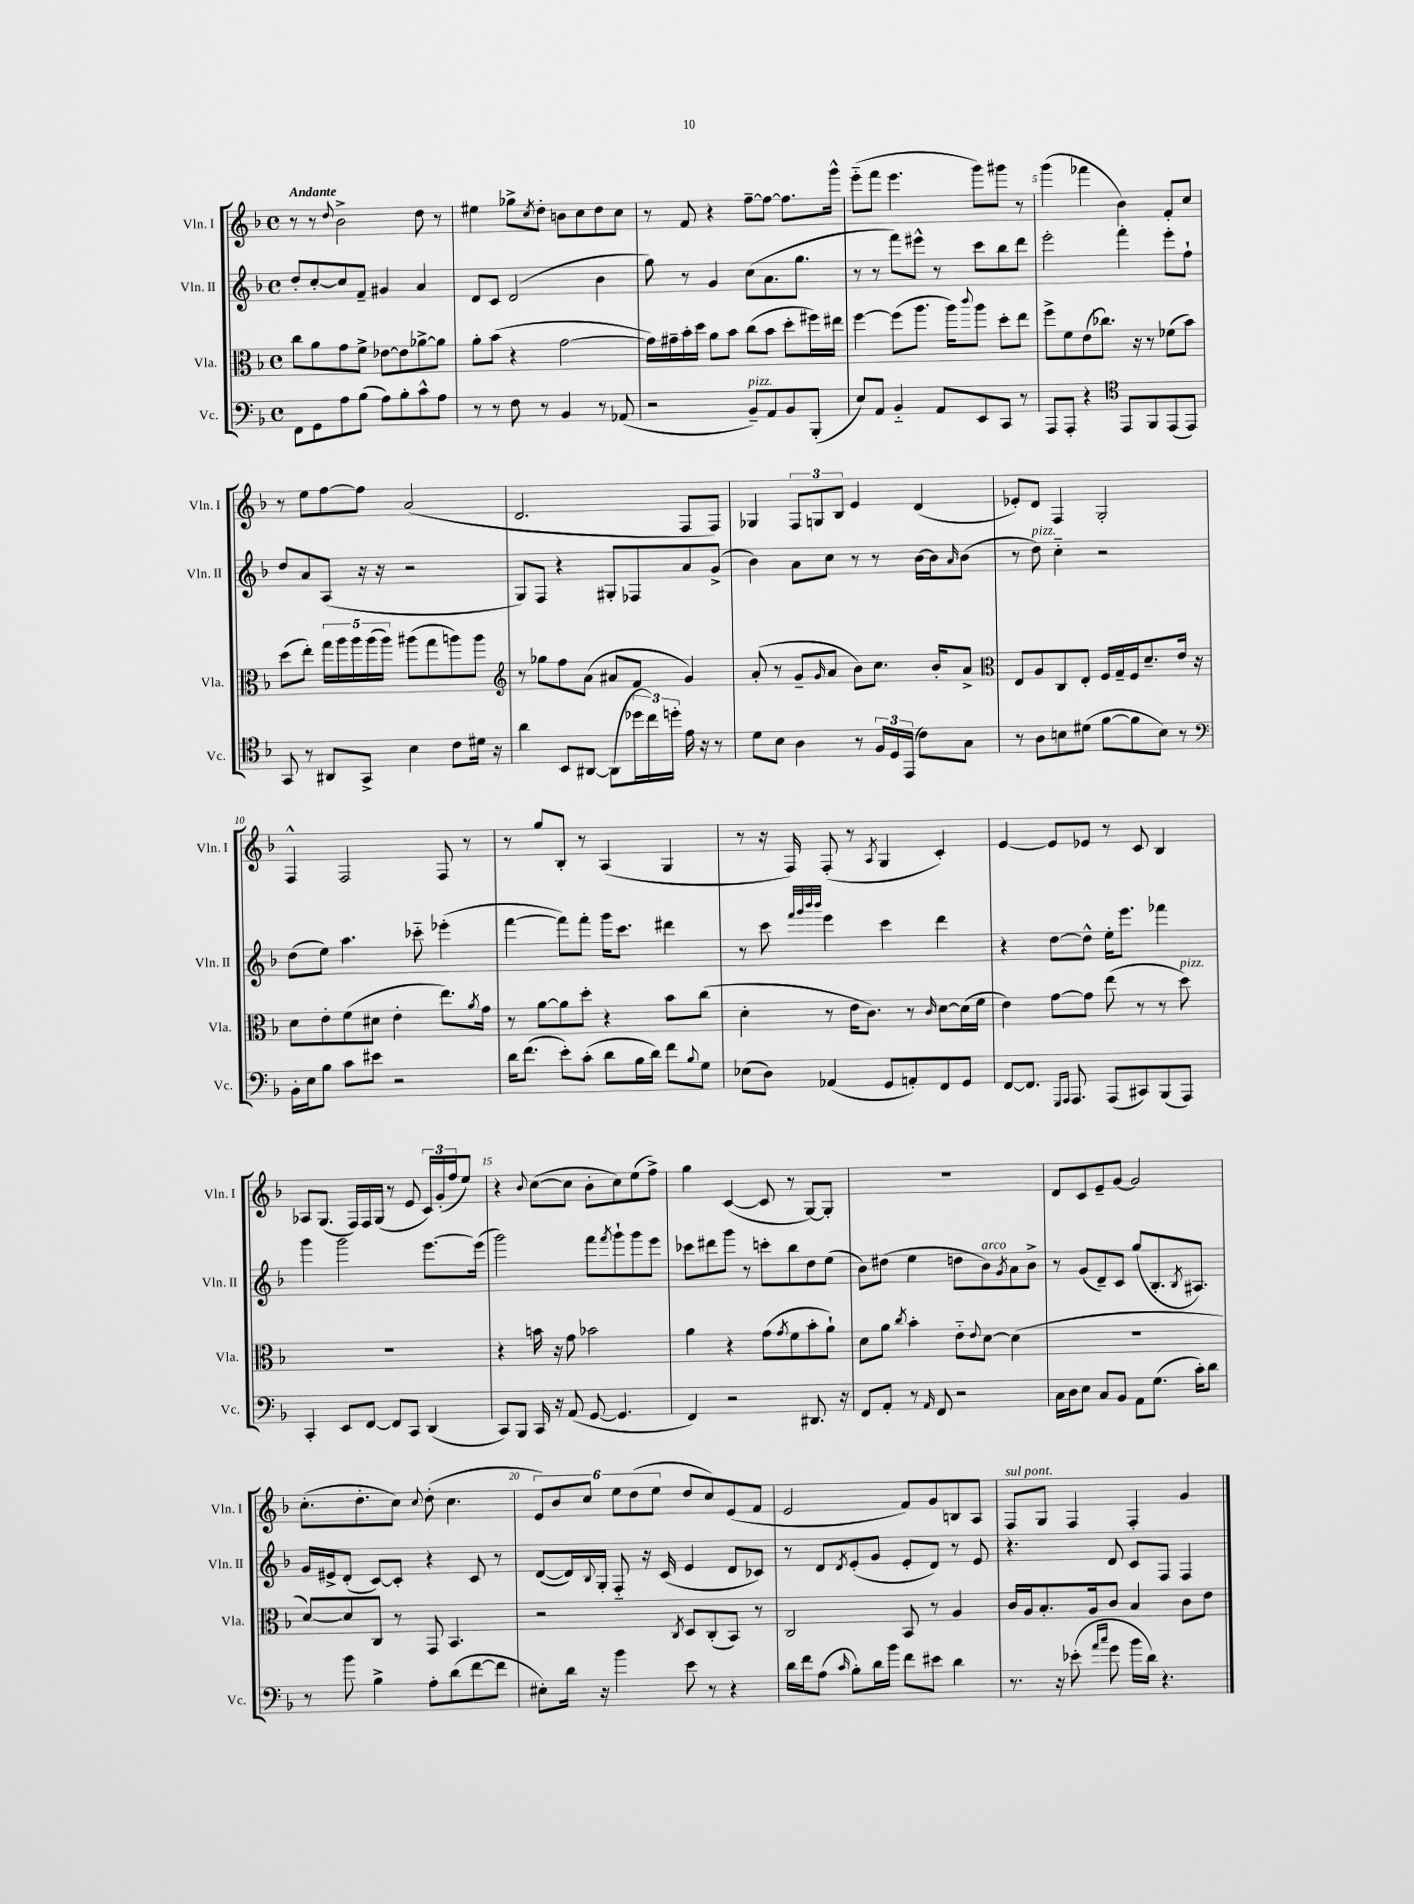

**kern	**kern	**kern	**kern
*staff4	*staff3	*staff2	*staff1
*clefF4	*clefC3	*clefG2	*clefG2
*k[b-]	*k[b-]	*k[b-]	*k[b-]
*M4/4	*M4/4	*M4/4	*M4/4
*met(c)	*met(c)	*met(c)	*met(c)
8FF	8cc	8dd'	8r
8GG	8a	[8cc'	8r
.	.	.	8qqdd
8A	8g	8cc]	2b-^
(8B-	8f^	8f~	.
8A)	[8e-	4g#	.
8B-'	8e-]	.	.
8c^^	[8a-^	4a	8dd
8A	8a-]	.	8r
=	=	=	=
8r	8a'	8d	4ee#
8r	(8b-	8c	.
8F	4r	(2d	8gg-^
.	.	.	8qcc
8r	.	.	8dd'
4BB-	[2g	.	8b
.	.	.	8cc
8r	.	4b-	8dd
(8AA-	.	.	8cc
=	=	=	=
2r	16g])	8gg)	8r
.	16g#~	.	.
.	16b-'	8r	8f
.	16dd	.	.
.	8a	4g	4r
.	8b-	.	.
8BB-~)	(8cc	(8cc	[8ff~
8AA	8b-	8.a	8ff_
8BB-	8dd'	.	8.ff]
.	.	8.gg	.
(8BBB-'	16ff#)	.	.
.	16ee#	.	16ggg^^
=	=	=	=
8E)	[4ff	8r	(8eee'~
8AA	.	8r	8fff
4BB-'~	(8ff]	8fff)	4.eee
.	8.aa	8eee#^^	.
8AA	.	8r	.
.	16aa)	.	.
.	8qqccc	.	.
8EE	8aa	8ccc	8ggg)
8CC	8dd'	8bb-	8ggg#
8r	8ee	8ddd	8r
=	=	=	=
8AAA	8ff^	2eee'	(4ggg
8AAA'	8f	.	.
4r	(8e	.	4fff-
.	8.cc-)	.	.
*clefC4	*	*	*
8EE	.	4fff'	4b-)
.	16r	.	.
8FF	8r	.	.
(8EE	(8f-	8eee'	8f'
8EE)	8b-)	8ff`	8cc
=	=	=	=
8GG	(8dd	8dd	8r
8r	8ee')	8a	8ee
8AA#	20gg	(8A	[8ff
.	20aa	.	.
.	20aa	.	.
8GG^	.	16r	8ff]
.	(20aa	.	.
.	.	16r	.
.	20aa)	.	.
4B-	(8aa#	2r	(2a
.	8gg	.	.
8c	8aa)	.	.
16d#	8aa	.	.
16r	.	.	.
=	=	=	=
*	*clefG2	*	*
4a	8r	8G)	2.d
.	8gg-	8F	.
8BB-	8ff	4r	.
[8AA#	(8a	.	.
(8AA#]	8a#	8G#'	.
24dd-	8f	8F-	.
24cc)	.	.	.
24dd'	.	.	.
16e	4g)	8a	8F
16r	.	.	.
8r	.	(8g^	8F)
=	=	=	=
8d	(8a'	4b-)	4G-
8B-	8r	.	.
4A	8g~	8a	12F
.	.	.	12G
.	16qqg	.	.
.	8a	8cc	.
.	.	.	12B-
8r	8b-)	8r	4e
24F	8.cc	8r	.
24D	.	.	.
(24EE	.	.	.
8c)	.	[16b-	(4d
.	16b-'	16b-]	.
.	.	16qqa	.
8G	8a^	(8b-	.
=	=	=	=
*	*clefC3	*	*
8r	8E	8r	8e-')
8A	8A	8dd)	8d
8B	8C	4cc'~	4F
(8d#	8E'	.	.
[8f	16F	2r	2G'
.	16G~	.	.
8f]	16F	.	.
.	8.d~	.	.
8B)	.	.	.
8r	16e	.	.
.	16r	.	.
=	=	=	=
*clefF4	*	*	*
16BB-'	8d	(8dd	4F^^
16E	.	.	.
8B-	8e'	8ee)	.
8c	(8f	4.aa	2F
8e#	8d#	.	.
2r	4e'	.	.
.	.	8ccc-'~	.
.	8.ee)	(4eee-'	8F
.	.	.	8r
.	8qa	.	.
.	16g	.	.
=	=	=	=
16d	8r	[4fff	8r
(8.f	.	.	.
.	[8a	.	8gg
8e')	8a]	8fff])	8B-'
(8c'	8dd'	8fff'	8r
8d	4r	16ggg	(4A
.	.	8.ccc	.
16B-	.	.	.
16d)	.	.	.
8f	8b-	4ddd#	4G
8qqB-	.	.	.
8G	(8cc	.	.
=	=	=	=
(8E-	4d'	8r	8r
8D)	.	8ccc	16r
.	.	.	16F)
.	.	32qqfff	.
.	.	32qqggg	.
.	.	32qqbbb-	.
.	.	32qqbbb-	.
(4AA-	8r	4eee	(8F'
.	16e	.	8r
.	8.c)	.	.
.	.	.	8qA
8GG	.	4ccc	4G
8AA')	8r	.	.
.	16qqc	.	.
8FF	[8d	4ddd	4c')
8GG	(16d]	.	.
.	16f	.	.
=	=	=	=
[8FF	4e)	4r	[4e
8.FF]	.	.	.
.	[8g	[8dd	8e]
16qqGGG	.	.	.
16qqAAA	.	.	.
8.AAA	.	.	.
.	8g]	8dd^^]	8e-
(8AAA	(8ee	16ee'	8r
.	.	8.eee	.
8CC#)	8r	.	8c
(8BBB-	8r	4fff-	4B-
8AAA)	8dd)	.	.
=	=	=	=
4CC'	1r	4ggg	8A-
.	.	.	(8.G
8EE	.	2ggg	.
.	.	.	16F)
[8FF	.	.	16F
.	.	.	(16G
8FF]	.	.	8r
8CC	.	.	8e
(4DD	.	[8.eee	24c)
.	.	.	(24g'
.	.	.	24ff
.	.	.	8ee)
.	.	(16eee]	.
=	=	=	=
8CC)	4r	2ggg)	4r
8BBB-	.	.	.
.	.	.	8qqb-
16CC	16b	.	([8cc
16r	16r	.	.
(8AA	8g	.	8cc]
[8GG	2b-	8fff	8b-'
.	.	8qfff	.
4.GG]	.	8ggg`	8cc)
.	.	8ggg	(8ee
.	.	8eee	8ff^)
=	=	=	=
4FF)	4a	8ccc-	4gg
.	.	8ddd#	.
2r	4r	8ggg	([4c
.	.	8r	.
.	(8g	8ccc'	8c]
.	8qg	.	.
.	8f	8bb-	8r
8.DD#	8b-'	8dd	[8G)
.	8a`)	(8ee	8G']
16r	.	.	.
=	=	=	=
8FF	8d	8b-)	1r
8AA'	8a	(8dd#	.
.	8qcc	.	.
8r	4b-'	4ee	.
16qqAA	.	.	.
8FF	.	.	.
2r	8e'~	8dd	.
.	8qqe	.	.
.	[8d	8b-)	.
.	.	8qg	.
.	(4d]	8a	.
.	.	8b-^	.
=	=	=	=
16C	1r	8r	8d
16D	.	.	.
8E	.	(8g	8c
8C	.	8d~)	8e~
8BB-	.	8c	[8g
8AA	.	(8gg	2g]
(8.G	.	8.B-'	.
.	.	8qB-	.
16c')	.	8.A#)	.
8d	.	.	.
=	=	=	=
8r	[8d)	16g	(8.cc'
.	.	16e#^	.
8b-	8d]	(8d'	.
.	.	.	8.dd'
4B-^	8C	[8c)	.
.	8r	8c']	8cc)
.	.	.	8qqcc
8A'	8GG	4r	(8dd'
(8d	4.BB-	.	4.cc
[8f	.	8c	.
8f]	.	8r	.
=	=	=	=
8E#')	2r	([8d	12e)
.	.	.	12b-
16d	.	16d])	.
.	.	.	12cc
.	.	8qqB-	.
16r	.	16G'	.
4b-	.	8F'~	12ee
.	.	.	(12dd
.	.	16r	.
.	.	.	12ee
.	.	(16c	.
.	8qC	.	.
8e	8D	4e	8dd
8r	(8C'	.	8cc)
4r	8BB-)	8d	(8e
.	8r	8c-)	8f
=	=	=	=
16d	2C	8r	2e
16f	.	.	.
(8A	.	8d	.
16qqc	.	8qd	.
8B-')	.	(8e'	.
16d	.	8g	.
16b-	.	.	.
8f	8BB-	8e'	8f)
8e#	8r	8d)	8g
4d	4A	8r	8B
.	.	8e	8A
=	=	=	=
8.r	16c	4.r	8F
.	16A	.	.
.	8.B-'	.	8G
16r	.	.	.
(8e-'	.	.	4F
.	16A	.	.
16qqa	.	.	.
16qqcc	.	.	.
8g	8c	8d	.
16b-	4B-	8c	4F'
16d)	.	.	.
4.r	.	8F	.
.	8c	4F	4g
.	8e	.	.
==	==	==	==
*-	*-	*-	*-
